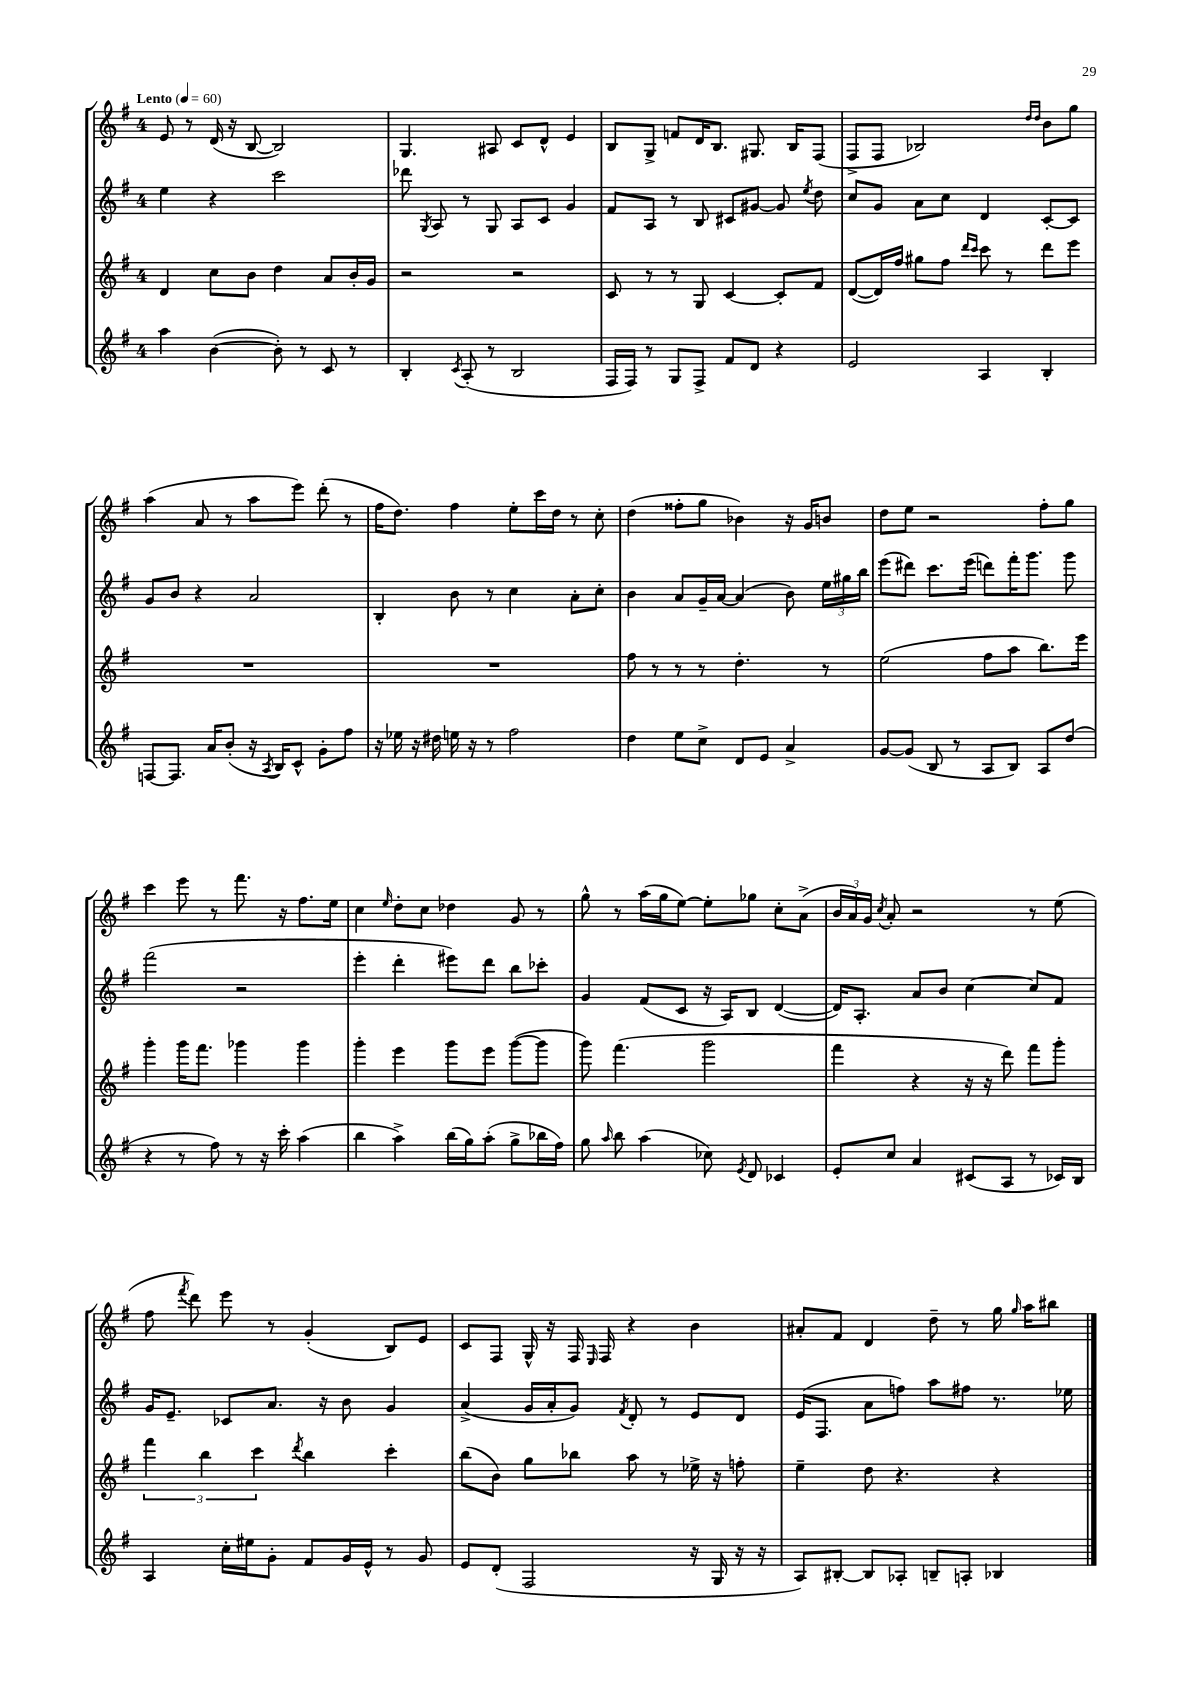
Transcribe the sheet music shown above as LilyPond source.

<<
\new StaffGroup <<
\new Staff = "s0" {
    \clef treble \key g \major \once \override Staff.TimeSignature.style = #'single-digit \time 4/4 \tempo "Lento" 4 = 60
    \autoBeamOff e'8 r8 d'16( r16 b8~ b2) |
    g4. ais8 c'8[ d'8]-^ e'4 |
    b8[ g8]-> f'8[ d'16 b8.] gis8. b16[ fis8]( |
    fis8[-> fis8] bes2) \grace { d''16[ d''16] } b'8[ g''8] |
    a''4( a'8 r8 a''8[ e'''8]) d'''8-.( r8 |
    fis''16[ d''8.]) fis''4 e''8[-. c'''16 d''16] r8 c''8-. |
    d''4( fisis''8[-. g''8] bes'4) r16 g'16[ b'8] |
    d''8[ e''8] r2 fis''8[-. g''8] |
    c'''4 e'''8 r8 fis'''8. r16 fis''8.[ e''16] |
    c''4 \grace { e''16 } d''8[-. c''8] des''4 g'8 r8 |
    g''8-^ r8 a''16[( g''16 e''8]~) e''8[-. ges''8] c''8[-. a'8]->( |
    \tuplet 3/2 { b'16[ a'16) g'16] } \acciaccatura { c''8 } a'8-. r2 r8 e''8( |
    fis''8 \acciaccatura { fis'''8 } d'''8) e'''8 r8 g'4-.( b8[) e'8] |
    c'8[ fis8] g16-^ r16 fis16 \grace { e16 } fis16 r4 b'4 |
    ais'8[-. fis'8] d'4 d''8-- r8 g''16 \grace { g''16 } a''16[ bis''8] \bar "|." |
}
\new Staff = "s1" {
    \clef treble \key g \major \once \override Staff.TimeSignature.style = #'single-digit \time 4/4
    \autoBeamOff e''4 r4 c'''2 |
    des'''8 \acciaccatura { g8 } a8 r8 g8 a8[ c'8] g'4 |
    fis'8[ a8] r8 b8 cis'8[ gis'8]~ gis'8 \acciaccatura { e''8 } d''8 |
    c''8[ g'8] a'8[ c''8] d'4 c'8[~-. c'8] |
    g'8[ b'8] r4 a'2 |
    b4-. b'8 r8 c''4 a'8[-. c''8]-. |
    b'4 a'8[ g'16-- a'16]~ a'4( b'8) \tuplet 3/2 { e''16[ gis''16 b''16] } |
    e'''8[( dis'''8]) c'''8.[ e'''16]( d'''8[) fis'''16-. g'''8.] g'''8 |
    fis'''2( r2 |
    e'''4-. d'''4-. eis'''8[) d'''8] b''8[ ces'''8]-. |
    g'4 fis'8[( c'8] r16 a16[) b8] d'4~( |
    d'16[) a8.]-. a'8[ b'8] c''4~ c''8[ fis'8] |
    g'16[ e'8.]-- ces'8[ a'8.] r16 b'8 g'4 |
    a'4->( g'16[ a'16-. g'8]) \acciaccatura { fis'8 } d'8-. r8 e'8[ d'8] |
    e'16[( fis8.] a'8[ f''8]) a''8[ fis''8] r8. ees''16 \bar "|." |
}
\new Staff = "s2" {
    \clef treble \key g \major \once \override Staff.TimeSignature.style = #'single-digit \time 4/4
    \autoBeamOff d'4 c''8[ b'8] d''4 a'8[ b'16-. g'16] |
    r2 r2 |
    c'8 r8 r8 g8 c'4~ c'8[-. fis'8] |
    d'8[~( d'16) fis''16] gis''8[ fis''8] \grace { d'''16[ c'''16] } c'''8 r8 d'''8[ e'''8] |
    R1 |
    R1 |
    fis''8 r8 r8 r8 d''4.-. r8 |
    e''2( fis''8[ a''8] b''8.[) e'''16] |
    g'''4-. g'''16[ fis'''8.] ges'''4 ges'''4 |
    g'''4-. e'''4 g'''8[ e'''8] g'''8[~( g'''8] |
    g'''8) fis'''4.( g'''2 |
    fis'''4 r4 r16 r16 d'''8) fis'''8[ g'''8]-. |
    \tuplet 3/2 { fis'''4 b''4 c'''4 } \acciaccatura { d'''8 } b''4 c'''4-. |
    b''8[( b'8]) g''8[ bes''8] a''8 r8 ees''16-> r16 f''8-. |
    e''4-- d''8 r4. r4 \bar "|." |
}
\new Staff = "s3" {
    \clef treble \key g \major \once \override Staff.TimeSignature.style = #'single-digit \time 4/4
    \autoBeamOff a''4 b'4~( b'8-.) r8 c'8 r8 |
    b4-. \acciaccatura { c'8 } a8-.( r8 b2 |
    fis16[ fis16]) r8 g8[ fis8]-> fis'8[ d'8] r4 |
    e'2 a4 b4-. |
    f8[~ f8.] a'16[ b'8]-.( r16 \acciaccatura { a8 } b16[) c'8]-^ g'8[-. fis''8] |
    r16 ees''16 r16 dis''16 e''16 r16 r8 fis''2 |
    d''4 e''8[ c''8]-> d'8[ e'8] a'4-> |
    g'8[~ g'8]( b8 r8 a8[ b8]) a8[ d''8]( |
    r4 r8 fis''8) r8 r16 c'''16-. a''4( |
    b''4 a''4->) b''16[( g''16) a''8]-.( g''8[-> bes''16 fis''16]) |
    g''8 \grace { a''16 } b''8 a''4( ces''8) \acciaccatura { e'8 } d'8 ces'4 |
    e'8[-. c''8] a'4 cis'8[( a8] r8 ces'16[) b16] |
    a4 c''16[-. eis''16 g'8]-. fis'8[ g'16 e'16]-^ r8 g'8 |
    e'8[ d'8]-.( fis2 r16 g16 r16 r16 |
    a8[) bis8]~-. bis8[ aes8]-. b8[-- a8]-. bes4 \bar "|." |
}
>>
>>
\layout { \context { \Score \remove "Bar_number_engraver" } }
